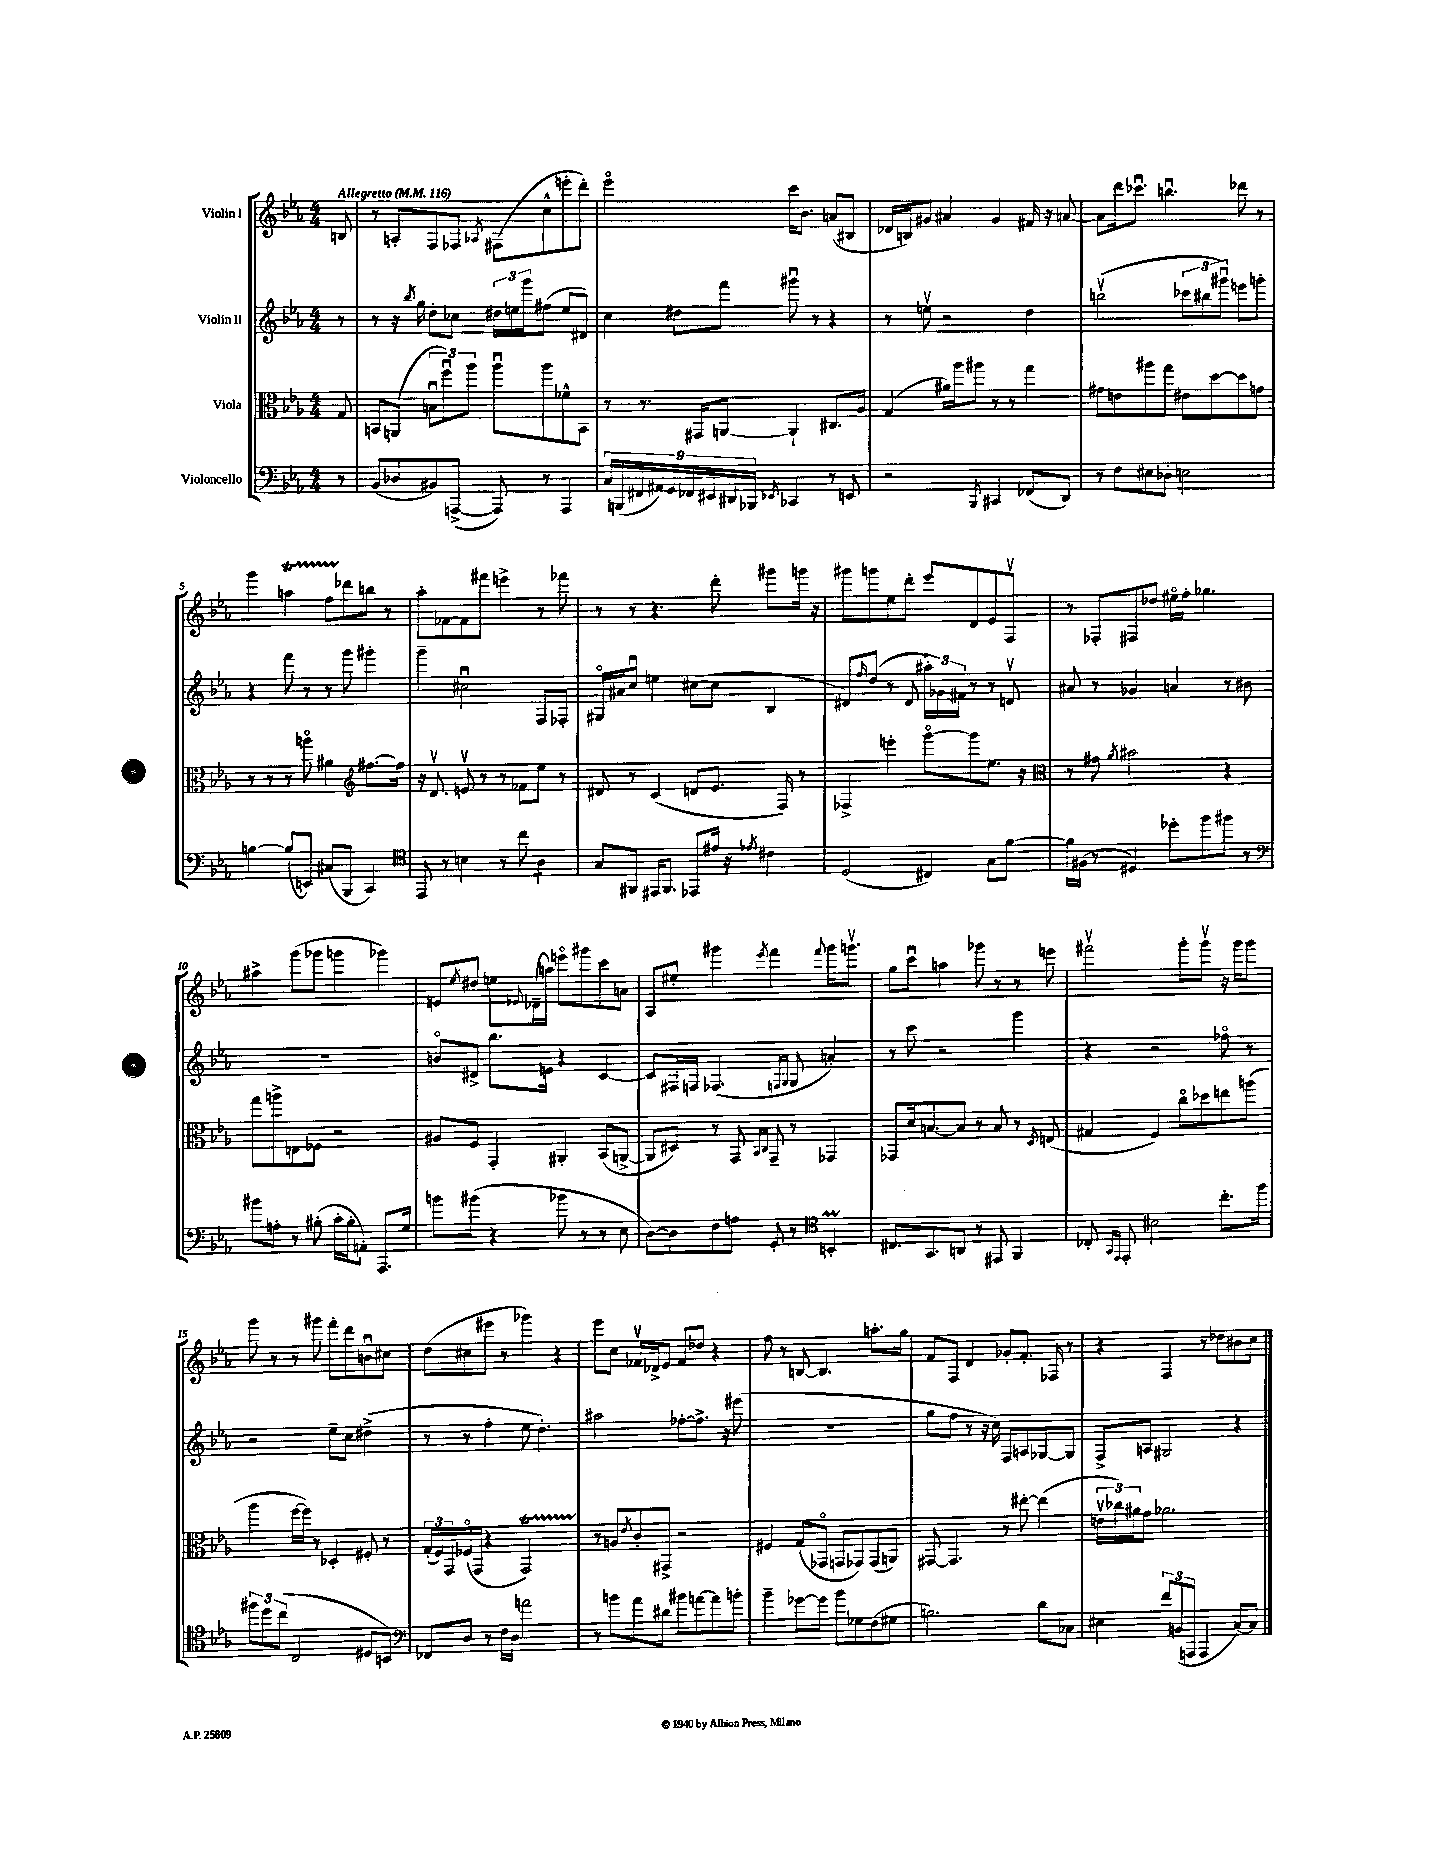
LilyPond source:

<<
\new StaffGroup <<
\new Staff = "s0" \with { instrumentName = "Violin I" } {
    \clef treble \key ees \major \numericTimeSignature \time 4/4 \partial 8 \tempo "Allegretto" 4 = 116
    b8 |
    r8 a8-. f8 fes8 \acciaccatura { aes8 } fis8( c''8-^ e'''8-. d'''8-.) |
    ees'''2\flageolet c'''16 bes'8. a'8( bis8 |
    des'16 b16) gis'8 ais'4 gis'4 fis'16 r16 a'8~ |
    a'8 d'''16 ces'''8.\downbow b''4.\downbow des'''8 r8 |
    g'''4 a''4\startTrillSpan f''8 des'''8\stopTrillSpan b''8 r8 |
    aes''8-. fes'8~ fes'8 fis'''8 e'''4-> r8 fes'''8 |
    r8 r8 r4. d'''8-. gis'''8 g'''16 r16 |
    gis'''8 g'''8 ees''8 d'''8-. ees'''8 d'8 ees'8 f8\upbow |
    r8 fes8-. fis8 des''8 eis''16\flageolet f''16-. ges''4. |
    ais''4-> g'''8( ges'''8 g'''4 ges'''4) |
    e'8 \acciaccatura { ees''8 } dis''8 e''8 \appoggiatura { ees'8 } des'16--( a''16) e'''8\flageolet gis'''8 c'''8 a'8 |
    aes8 eis''8-. gis'''4 \acciaccatura { ees'''8 } f'''4 \appoggiatura { f'''8 } gis'''16 g'''8.\upbow |
    g''8 c'''8\downbow a''4 ges'''8 r8 r8 e'''8 |
    fis'''2\upbow g'''8-. g'''8\upbow r16 g'''16 g'''8 |
    g'''8 r8 r8 gis'''8 f'''8-. d'''8 b'8\downbow cis''8 |
    d''8( cis''8 eis'''8 r8 ges'''4) r4 |
    ees'''8 c''8 fes'16\upbow des'16-> ees'8 fes'8 des''8 r4 |
    f''8 r8 b8~ b4. a''8.-. g''16 |
    f'8 f8 d'4 ges'8-. f'8.-. fes16 r8 |
    r4 f4 r8 des''8 bis'8 c''8 \bar "|." |
}
\new Staff = "s1" \with { instrumentName = "Violin II" } {
    \clef treble \key ees \major \numericTimeSignature \time 4/4 \partial 8
    r8 |
    r8 r16 \acciaccatura { bes''8 } g''16 d''8-. ces''8 \tuplet 3/2 { dis''16 e''16 g'''16 } fis''8( e''8 dis'8) |
    c''4 dis''8 f'''8 gis'''8\downbow r8 r4 |
    r8 e''8\upbow r2 d''4 |
    b''2\upbow( \tuplet 3/2 { ces'''8 bis''8 gis'''8\downbow) } e'''8 g'''8-. |
    r4 f'''8 r8 r8 g'''8 gis'''4-. |
    g'''4-- cis''2\downbow f8 fes8-. |
    gis16\flageolet ais'16 c''8\downbow e''4 cis''8~( cis''8 bes4 |
    dis'8) \grace { f''16 } d''8( r8 dis'8 \tuplet 3/2 { ais''16-.) ges'16 fis'16 } r8 r8 d'8\upbow |
    ais'8 r8 ges'4 a'4 r8 bis'8 |
    R1 |
    b'8\flageolet dis'8-> bes''8. e'16 r4 c'4~ |
    c'8 fis16 f16 fes4.( \grace { f16 g16 } g8 a'4-.) |
    r8 c'''8 r2 g'''4 |
    r4 r2 fes''8\flageolet r8 |
    r2 ees''8-- c''8 dis''4->( |
    r8 r8 f''4-. ees''8 d''4.-.) |
    ais''2 fes''8~-. fes''8.-> r16 eis'''8( |
    R1 |
    g''8 f''8 r8 r16 c''16) f8 a8 ges8~ ges8 |
    f8-> a8 gis2 r4 \bar "|." |
}
\new Staff = "s2" \with { instrumentName = "Viola" } {
    \clef alto \key ees \major \numericTimeSignature \time 4/4 \partial 8
    g8 |
    b,8 a,8( \tuplet 3/2 { b8\downbow f''8\downbow) aes''8 } aes''8\downbow aes''8 fes'8-^ b,8 |
    r8 r8. gis,16 a,8~ a,4-! cis8. aes16 |
    g4( ais'16) aes''16 ais''8 r8 r8 g''4 |
    gis'8 e'8 ais''8 g''8 eis'8 d''8~ d''8 g'8 |
    r8 r8 r8 a''8\flageolet ais'4 \clef treble fis''8.~ fis''16 |
    r16 d'8.\upbow e'8\upbow r8 r8 fes'8 ees''8 r8 |
    dis'8 r8 c'4( d'8 ees'8. f16) r8 |
    fes4-> e'''4-. g'''8~\flageolet g'''8 ees''8. r16 |
    \clef alto r8 gis'8 \acciaccatura { aes'8 } bis'2 r4 |
    g''8 a''8-> e8 fes8 r2 |
    ais8 f8 g,4-. ais,4-. bes,8( a,8~-> |
    a,8 dis8) r8 g,8 \grace { bes,16 c16 } g,8-- r8 ges,4 |
    ges,8 d'16 b8.~ b8 r8 b8 r8 \acciaccatura { d8 } e8( |
    gis4 f4) c''8\flageolet des''8 e''8 a''8( |
    aes''4 f''16~ f''16) r8 des4-. fis8-. r8 |
    \tuplet 3/2 { g16-.( f16) g,16 } fes16\flageolet( g,16 r4 g,2\startTrillSpan) |
    r8\stopTrillSpan a8 \acciaccatura { ees'8 } c'8-. gis,8-> r2 |
    fis4 g8( ges,8\flageolet g,8 ges,8) ges,8( a,8) |
    gis,8~ gis,4. r8 eis''8~-. eis''4( |
    \tuplet 3/2 { e'16\upbow ces''16) ais'16 } g'8 aes'2. \bar "|." |
}
\new Staff = "s3" \with { instrumentName = "Violoncello" } {
    \clef bass \key ees \major \numericTimeSignature \time 4/4 \partial 8
    r8 |
    bes,8( des8 bis,8) a,,8~->( a,,8) r8 a,,4 |
    \tuplet 9/8 { c16 b,,16( fis,16 ais,16) g,16 fes,16 eis,16 dis,16 bes,,16 } \acciaccatura { ees,8 } ces,4 r8 e,8 |
    r2 \acciaccatura { bes,,8 } cis,4 fes,8( d,8) |
    r8 f8 eis8 des8-. e2 |
    b4~ b8( e,8) cis8( bes,,8 c,4) |
    \clef tenor ees,8 r8 b4 r8 c''8 aes4:8 |
    g8 fis,8 eis,16 fis,8. ees,8 eis'16 r16 \acciaccatura { ees'8 } cis'4 |
    d2( cis4) g8 f'8~ |
    f'16 fis16( r8 dis4) des''8-. f''8 fis''8 r8 |
    \clef bass bis'8 a8-. r8 bis8-.( c'16-. bis16-. a,8-.) aes,,8. g16 |
    b'8 bis'8( r4 bes'8 r8 r8 ees8 |
    d8~) d8 f8 a8 g,8-. r8 \clef tenor b,4-.\prall |
    cis8. g,8. a,8 r8 eis,8 f,4 |
    ces8-. \grace { g,16 ees,16 } ees,8-. bis2 c''8.-. f''16 |
    \tuplet 3/2 { fis''8 d''8 c''8( } c2 dis8 b,8) |
    \clef bass fes,8 d8 r8 f16 d16 a'2 |
    r8 b'8 aes'8 dis'8 bis'8 a'8~ a'8 b'8-. |
    bes'4-- ges'8~ ges'8 bes'8 ges8 f8( gis8 |
    b2.) d'8 ces8 |
    eis4 \tuplet 3/2 { f'8 b,8( a,,8 } a,,4 c8~) c8 \bar "|." |
}
>>
>>
